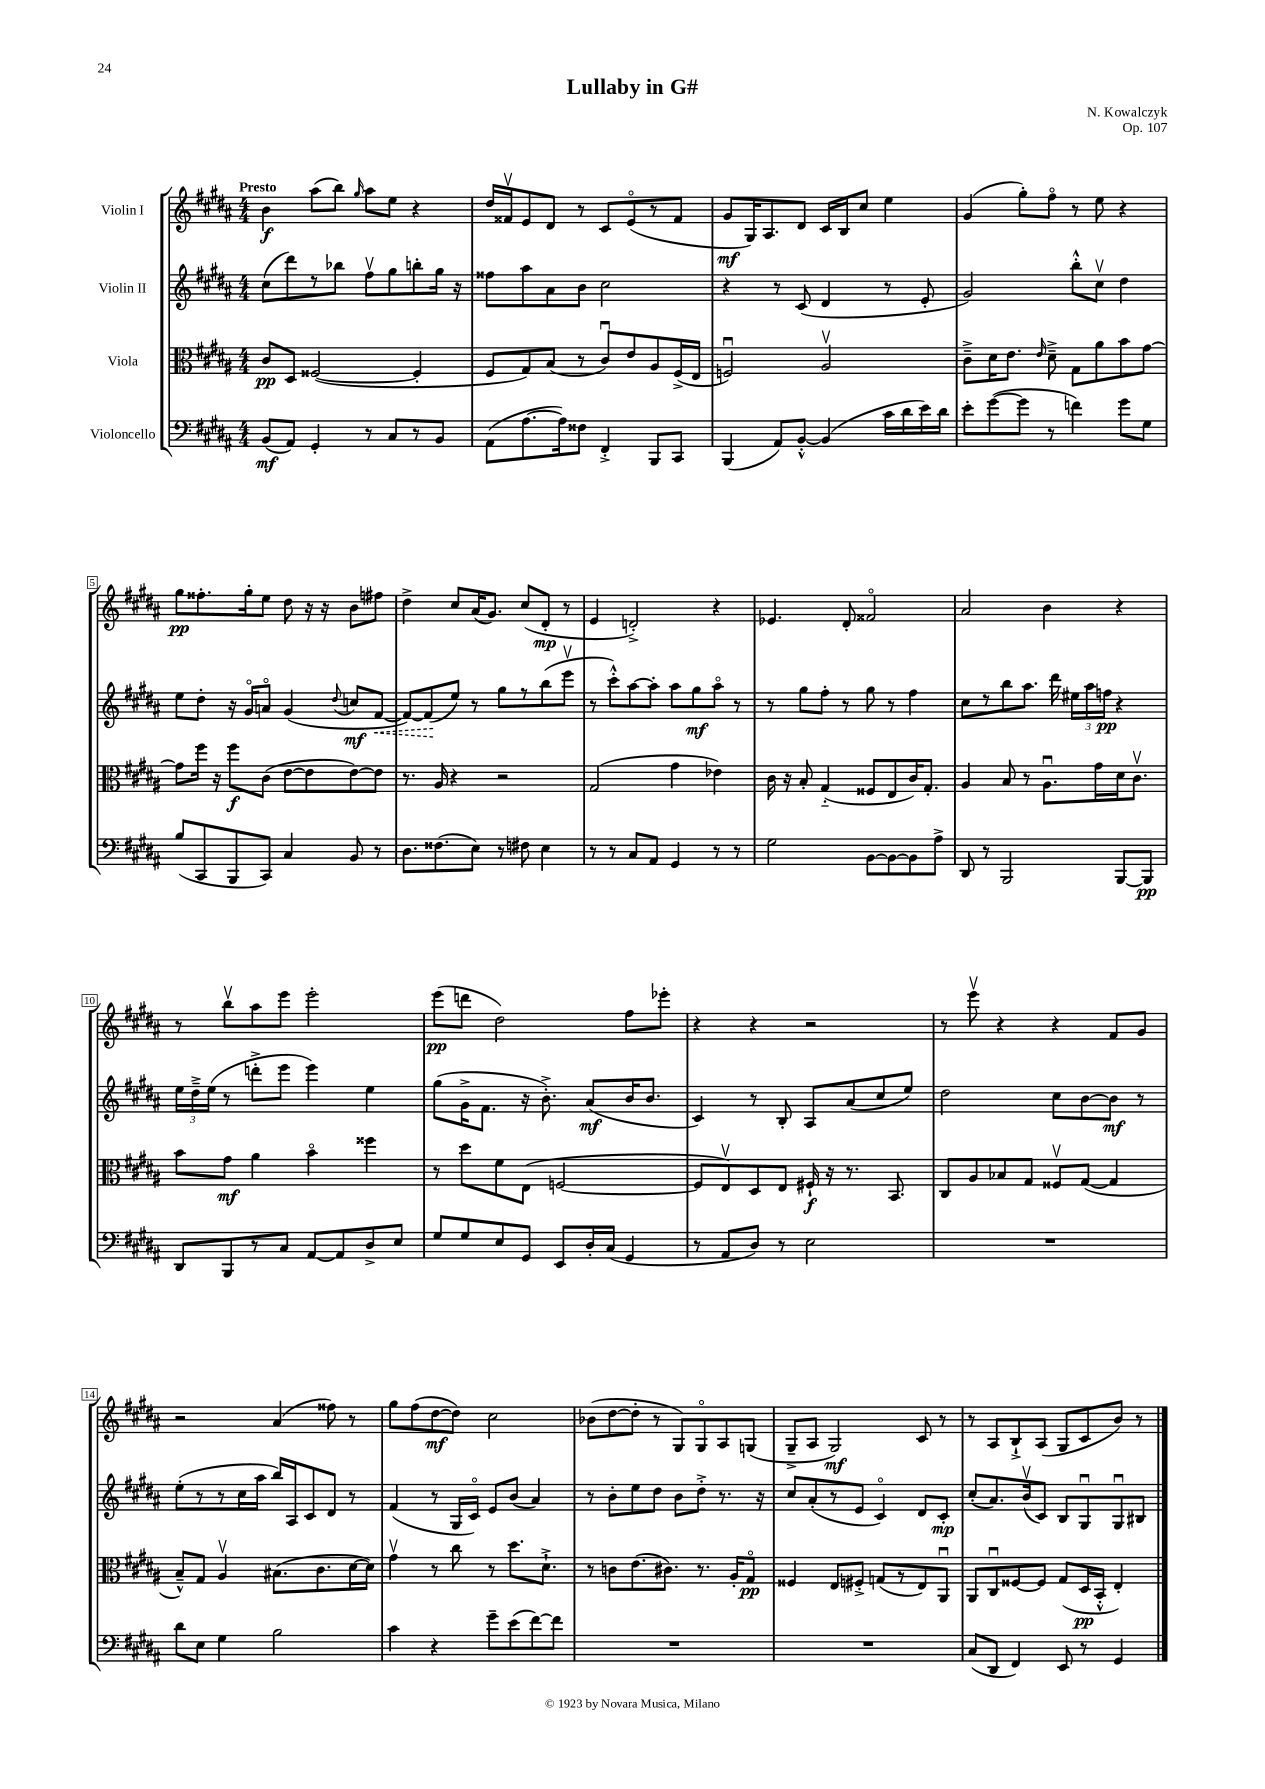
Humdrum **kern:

**kern	**kern	**kern	**kern
*staff4	*staff3	*staff2	*staff1
*clefF4	*clefC3	*clefG2	*clefG2
*k[f#c#g#d#a#]	*k[f#c#g#d#a#]	*k[f#c#g#d#a#]	*k[f#c#g#d#a#]
*M4/4	*M4/4	*M4/4	*M4/4
(8BB	8c#	(8cc#	4b
8AA#)	8D#	8ddd#)	.
4GG#'	([2F##	8r	(8aa#
.	.	8bb-	8bb)
.	.	.	16qqgg#
8r	.	8ff#v	8aa#
8C#	.	8gg#	8ee
8r	4F##']	8bb'	4r
8BB	.	16gg#	.
.	.	16r	.
=	=	=	=
(8AA#	8F#	8ff##	16dd#
.	.	.	16f##v
[8.A#	8G#)	8aa#	8e
.	(8B	8a#	8d#
16A#])	.	.	.
8F##	8r	8b	8r
4FF#'^	8c#u)	2cc#	8c#
.	8e	.	(8eo
8BBB	8A#	.	8r
8CC#	(16F#^	.	8f##
.	16E	.	.
=	=	=	=
(4BBB	2Fu)	4r	8g#
.	.	.	16G#)
.	.	.	8.A#
8AA#)	.	8r	.
[8BB'^^	.	(8c#	8d#
(4BB]	2A#v	4d#	16c#
.	.	.	16B
.	.	.	8cc#
16c#	.	8r	4ee
16d#	.	.	.
16e)	.	8e'	.
16d#	.	.	.
=	=	=	=
8e'	8c#~^	2g#)	(4g#
([8g#	16d#	.	.
.	8.e	.	.
8g#]	.	.	8gg#')
.	16qqe	.	.
8r	8d#~^	.	8ff#o
4f)	8G#	8bb'^^	8r
.	8a#	8cc#v	8ee
8g#	8b	4dd#	4r
8G#	[8g#	.	.
=	=	=	=
(8B	8g#]	8ee	8gg#
8CC#	16ff#	8dd#'	8.ff##'
.	16r	.	.
8BBB	8ff#	16r	.
.	.	16g#o	16gg#'
8CC#)	(8c#	8ao	8ee
4C#	[8e	(4g#	8dd#
.	8e]	.	16r
.	.	.	16r
.	.	8qqdd#	.
8BB	[8e)	8cc	8b
8r	8e]	[8f#	8ff#
=	=	=	=
8.D#	8.r	8f#_)	4dd#^
.	.	(8f#]	.
(8.F##	16A#	.	.
.	4r	8ee)	8cc#
8E)	.	8r	(16a#
.	.	.	8.g#)
8r	2r	8gg#	.
8F#	.	8r	(8cc#
4E	.	(8bb	8d#'
.	.	8eeev	8r
=	=	=	=
8r	(2G#	8r	4e
8r	.	8ccc#'^^)	.
8C#	.	[8aa#	2d'^)
8AA#	.	8aa#']	.
4GG#	4g#	8aa#	.
.	.	8gg#	.
8r	4e-)	8aa#o	4r
8r	.	8r	.
=	=	=	=
2G#	16c#	8r	4.e-
.	16r	.	.
.	8B'	8gg#	.
.	(4G#'~	8ff#'	.
.	.	8r	8d#'
[8BB	8F##	8gg#	2f##o
8BB_	8E	8r	.
8BB]	16c#)	4ff#	.
.	8.G#'	.	.
8A#^	.	.	.
=	=	=	=
8DD#	4A#	8cc#	2a#
8r	.	8r	.
2BBB	8B	8bb	.
.	8r	8.aa#	.
.	8.A#u	.	4b
.	.	16ddd#	.
.	.	24ee#	.
.	.	24aa#	.
.	16g#	.	.
.	.	24ff	.
[8BBB	16d#	4r	4r
.	8.c#v	.	.
8BBB]	.	.	.
=	=	=	=
8DD#	8b	24ee	8r
.	.	24dd#~^	.
.	.	(24ee	.
8BBB	8g#	8r	8bbv
8r	4a#	8ddd'^	8aa#
8C#	.	8eee	8eee
[8AA#	4bo	4eee)	2eee'
8AA#]	.	.	.
8D#^	4ff##	4ee	.
8E	.	.	.
=	=	=	=
8G#	8r	(8gg#	(8eee
8G#	8dd#	16g#^	8ddd
.	.	8.f#	.
8E	8f#	.	2dd#)
8GG#	(8E	16r	.
.	.	8.b'^)	.
8EE	[2F	.	.
16D#'	.	(8a#	.
(16C#	.	.	.
4GG#	.	16b	8ff#
.	.	8.b	.
.	.	.	8eee-'
=	=	=	=
8r	8F]	4c#)	4r
8AA#	8Ev)	.	.
8D#)	8D#	8r	4r
8r	8E	8B'	.
2E	16F#`	8A#	2r
.	16r	.	.
.	8.r	(8a#	.
.	.	8cc#	.
.	8.BB	.	.
.	.	8ee)	.
=	=	=	=
1r	8C#	2dd#	8r
.	8A#	.	8eeev
.	8B-	.	4r
.	8G#	.	.
.	8F##v	8cc#	4r
.	([8G#	[8b	.
.	4G#]	8b]	8f#
.	.	8r	8g#
=	=	=	=
8d#	8B~^^)	(8ee'	2r
8E	8G#	8r	.
4G#	4A#v	8r	.
.	.	16cc#	.
.	.	16aa#	.
2B	(8.B#	16bb)	(4a#
.	.	16A#	.
.	.	8c#	.
.	8.c#	.	.
.	.	8d#	8ff##)
.	[16d#	8r	8r
.	16d#])	.	.
=	=	=	=
4c#	4g#v	(4f#	8gg#
.	.	.	(8ff#
4r	8r	8r	[8dd#
.	8cc#	16G#	8dd#])
.	.	16c#o)	.
8g#~	8r	8e	2cc#
(8e	8.dd#	(8b	.
[8f#)	.	4a#)	.
.	8.d#`^	.	.
8f#]	.	.	.
=	=	=	=
1r	8r	8r	(8b-
.	8c	8b'	[8dd#
.	(8.e	8ee	8dd#']
.	.	8dd#	8r
.	8.c#)	.	.
.	.	8b	8G#)
.	8.r	8dd#'^	8G#o
.	.	8.r	8A#
.	16A#'	.	.
.	8G#o	.	(8G
.	.	16r	.
=	=	=	=
1r	4F##	8cc#	8G#~^
.	.	(8a#'	8A#
.	8E	8r	2G#)
.	8F#'^	8e	.
.	(8G	4c#o)	.
.	8r	.	.
.	8E)	8d#	8c#
.	8AA#u	8c#'	8r
=	=	=	=
(8C#	8AA#	(8cc#'	8r
8DD#	8C#u	8.a#)	8A#
4FF#)	[8F##	.	8B`^
.	.	(16bv	.
.	8F##]	8c#)	(8A#
8EE	(8G#	8B	8G#
8r	16D#	8G#u	8c#
.	16BB'^^	.	.
4GG#	4E')	8G#u	8b)
.	.	8B#	8r
==	==	==	==
*-	*-	*-	*-
